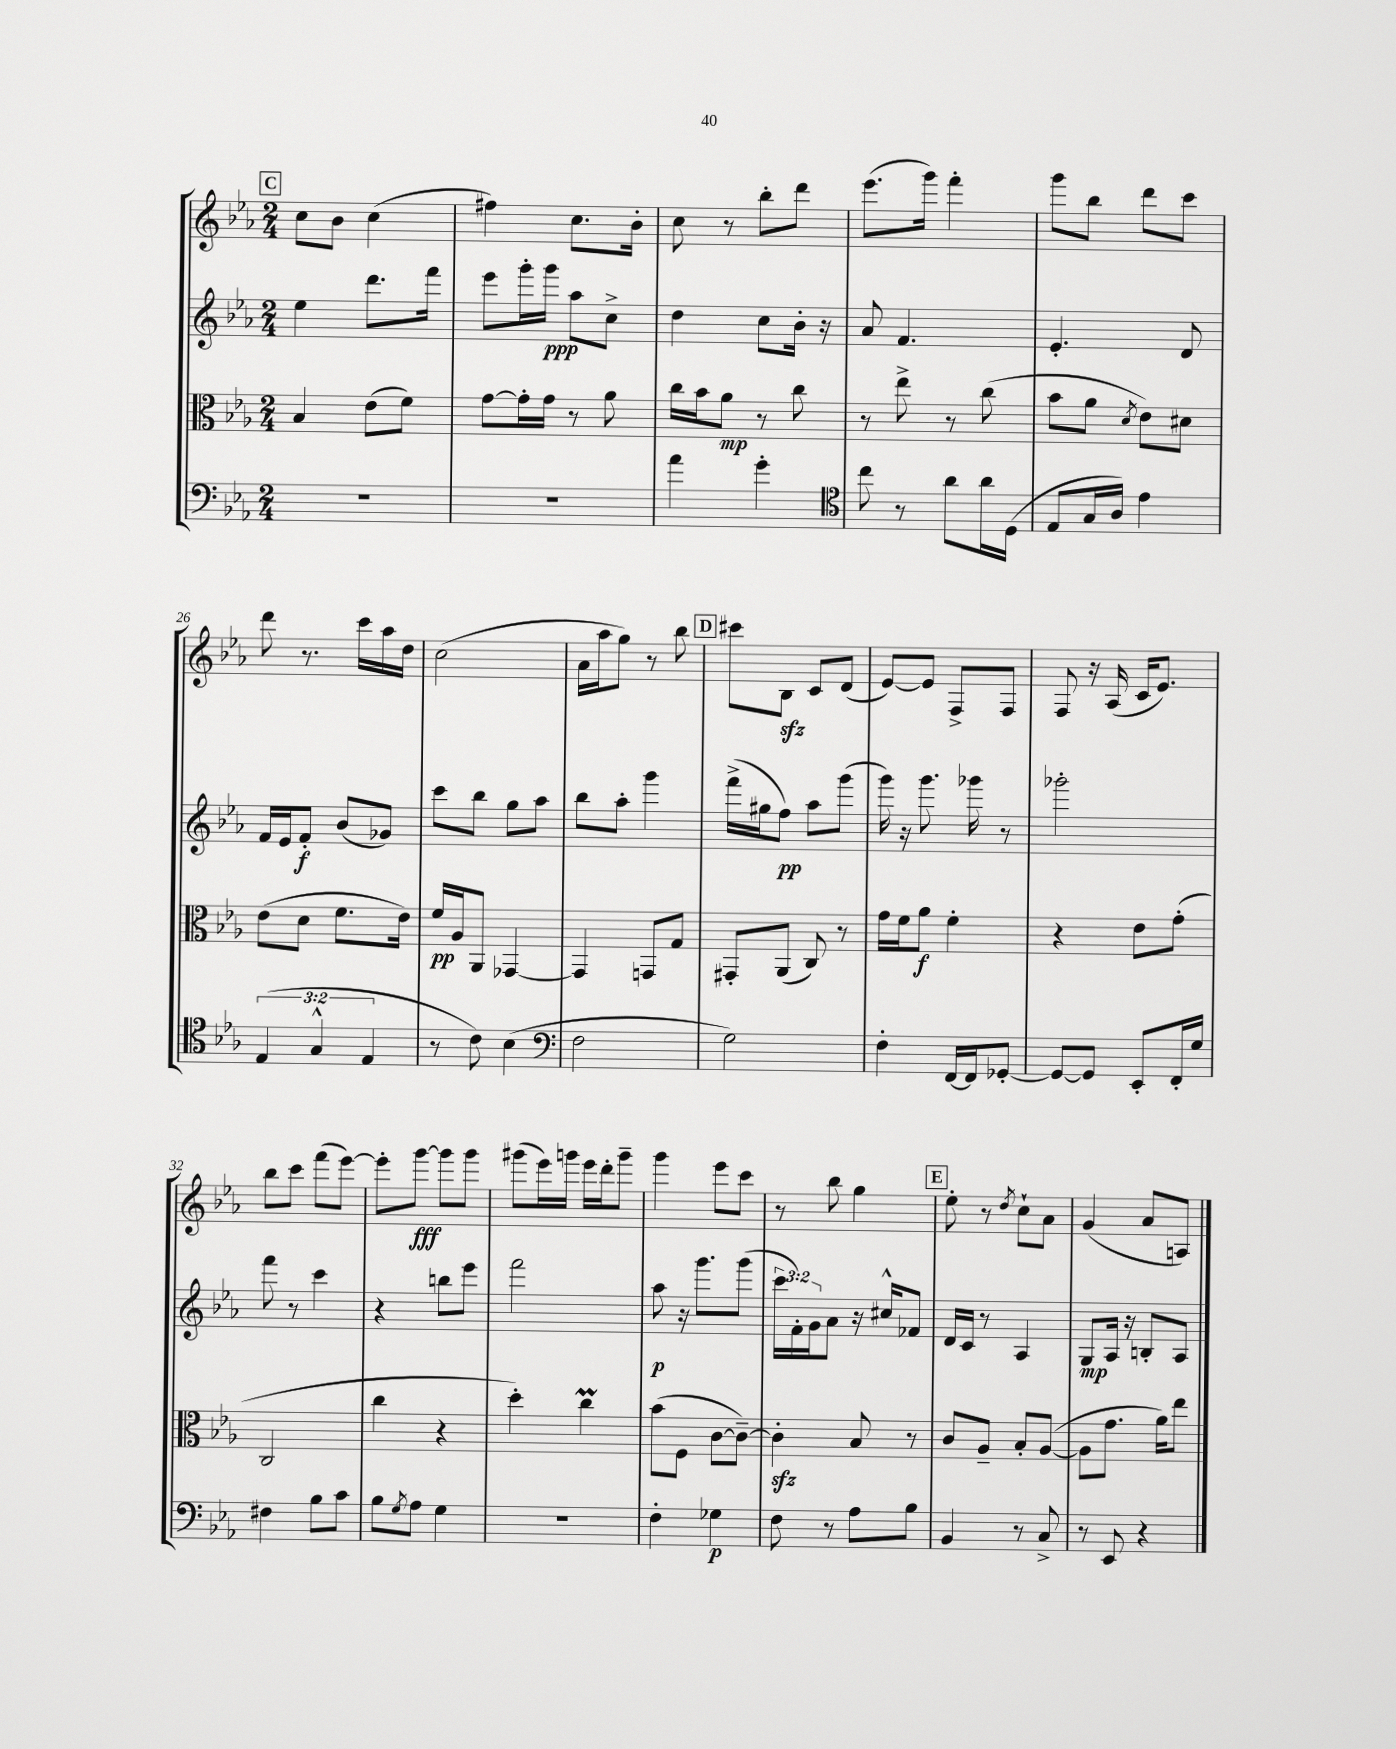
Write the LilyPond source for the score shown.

<<
\new StaffGroup <<
\new Staff = "s0" {
    \clef treble \key ees \major \numericTimeSignature \time 2/4
    \mark \markup { \box "C" } c''8 bes'8 c''4( |
    fis''4) c''8. bes'16-. |
    c''8 r8 bes''8-. d'''8 |
    ees'''8.( g'''16) f'''4-. |
    g'''8 bes''8 d'''8 c'''8 |
    d'''8 r8. c'''16 aes''16 d''16 |
    c''2( |
    aes'16 aes''16 g''8) r8 bes''8 |
    \mark \markup { \box "D" } cis'''8 bes8\sfz c'8 d'8( |
    ees'8~) ees'8 f8-> f8 |
    f8 r16 aes16( c'16 ees'8.) |
    bes''8 c'''8 f'''8( ees'''8~) |
    ees'''8-. g'''8~\fff g'''8 g'''8 |
    gis'''8( ees'''16) g'''16 ees'''16 d'''16-. g'''8-- |
    g'''4 ees'''8 c'''8 |
    r8 bes''8 g''4 |
    \mark \markup { \box "E" } ees''8-. r8 \acciaccatura { d''8 } c''8-! aes'8 |
    g'4( aes'8 a8) \bar "|." |
}
\new Staff = "s1" {
    \clef treble \key ees \major \numericTimeSignature \time 2/4 \override Staff.TupletNumber.text = #tuplet-number::calc-fraction-text
    \mark \markup { \box "C" } ees''4 d'''8. f'''16 |
    ees'''8 g'''16-. g'''16\ppp aes''8 c''8-> |
    d''4 c''8 bes'16-. r16 |
    aes'8 f'4. |
    ees'4.-. d'8 |
    f'16 ees'16 f'8-.\f bes'8( ges'8) |
    c'''8 bes''8 g''8 aes''8 |
    bes''8 aes''8-. g'''4 |
    \mark \markup { \box "D" } f'''16->( gis''16 f''8\pp) aes''8 g'''8( |
    g'''16) r16 g'''8. ges'''16 r8 |
    ges'''2-. |
    f'''8 r8 c'''4 |
    r4 b''8 ees'''8 |
    f'''2 |
    aes''8\p r16 g'''8. g'''8( |
    \tuplet 3/2 { c'''16 f'16-.) g'16 } aes'8 r16 cis''16-^ fes'8 |
    \mark \markup { \box "E" } d'16 c'16 r8 aes4 |
    g8\mp aes16 r16 b8-. aes8 \bar "|." |
}
\new Staff = "s2" {
    \clef alto \key ees \major \numericTimeSignature \time 2/4
    \mark \markup { \box "C" } bes4 ees'8( f'8) |
    g'8~ g'16-. g'16 r8 aes'8 |
    c''16 bes'16 aes'8\mp r8 c''8 |
    r8 ees''8-> r8 c''8( |
    bes'8 aes'8 \acciaccatura { d'8 } ees'8) dis'8 |
    ees'8( d'8 f'8. ees'16) |
    f'16\pp aes16 aes,8 ges,4~ |
    ges,4 g,8 g8 |
    \mark \markup { \box "D" } gis,8-. aes,8( c8) r8 |
    g'16 f'16 aes'8\f f'4-. |
    r4 ees'8 g'8-.( |
    c2 |
    c''4 r4 |
    d''4-.) c''4\prall |
    bes'8( f8 c'8~ c'8~--) |
    c'4-.\sfz bes8 r8 |
    \mark \markup { \box "E" } c'8 aes8-- bes8-. aes8~( |
    aes8 g'8. aes'16) ees''8 \bar "|." |
}
\new Staff = "s3" {
    \clef bass \key ees \major \numericTimeSignature \time 2/4 \override Staff.TupletNumber.text = #tuplet-number::calc-fraction-text
    \mark \markup { \box "C" } R2 |
    R2 |
    aes'4 g'4-. |
    \clef tenor c''8 r8 aes'8 aes'16 d16( |
    ees8 g16 aes16) ees'4 |
    \tuplet 3/2 { ees4( g4-^ ees4 } |
    r8 c'8) bes4( |
    \clef bass f2 |
    \mark \markup { \box "D" } g2) |
    f4-. f,16~ f,16 ges,8~-. |
    ges,8~ ges,8 ees,8-. f,16-. g16 |
    fis4 bes8 c'8 |
    bes8 \acciaccatura { g8 } aes8 g4 |
    R2 |
    f4-. ges4\p |
    f8 r8 aes8 bes8 |
    \mark \markup { \box "E" } bes,4 r8 c8-> |
    r8 ees,8 r4 \bar "|." |
}
>>
>>
\layout { \context { \Score currentBarNumber = #21 } }
